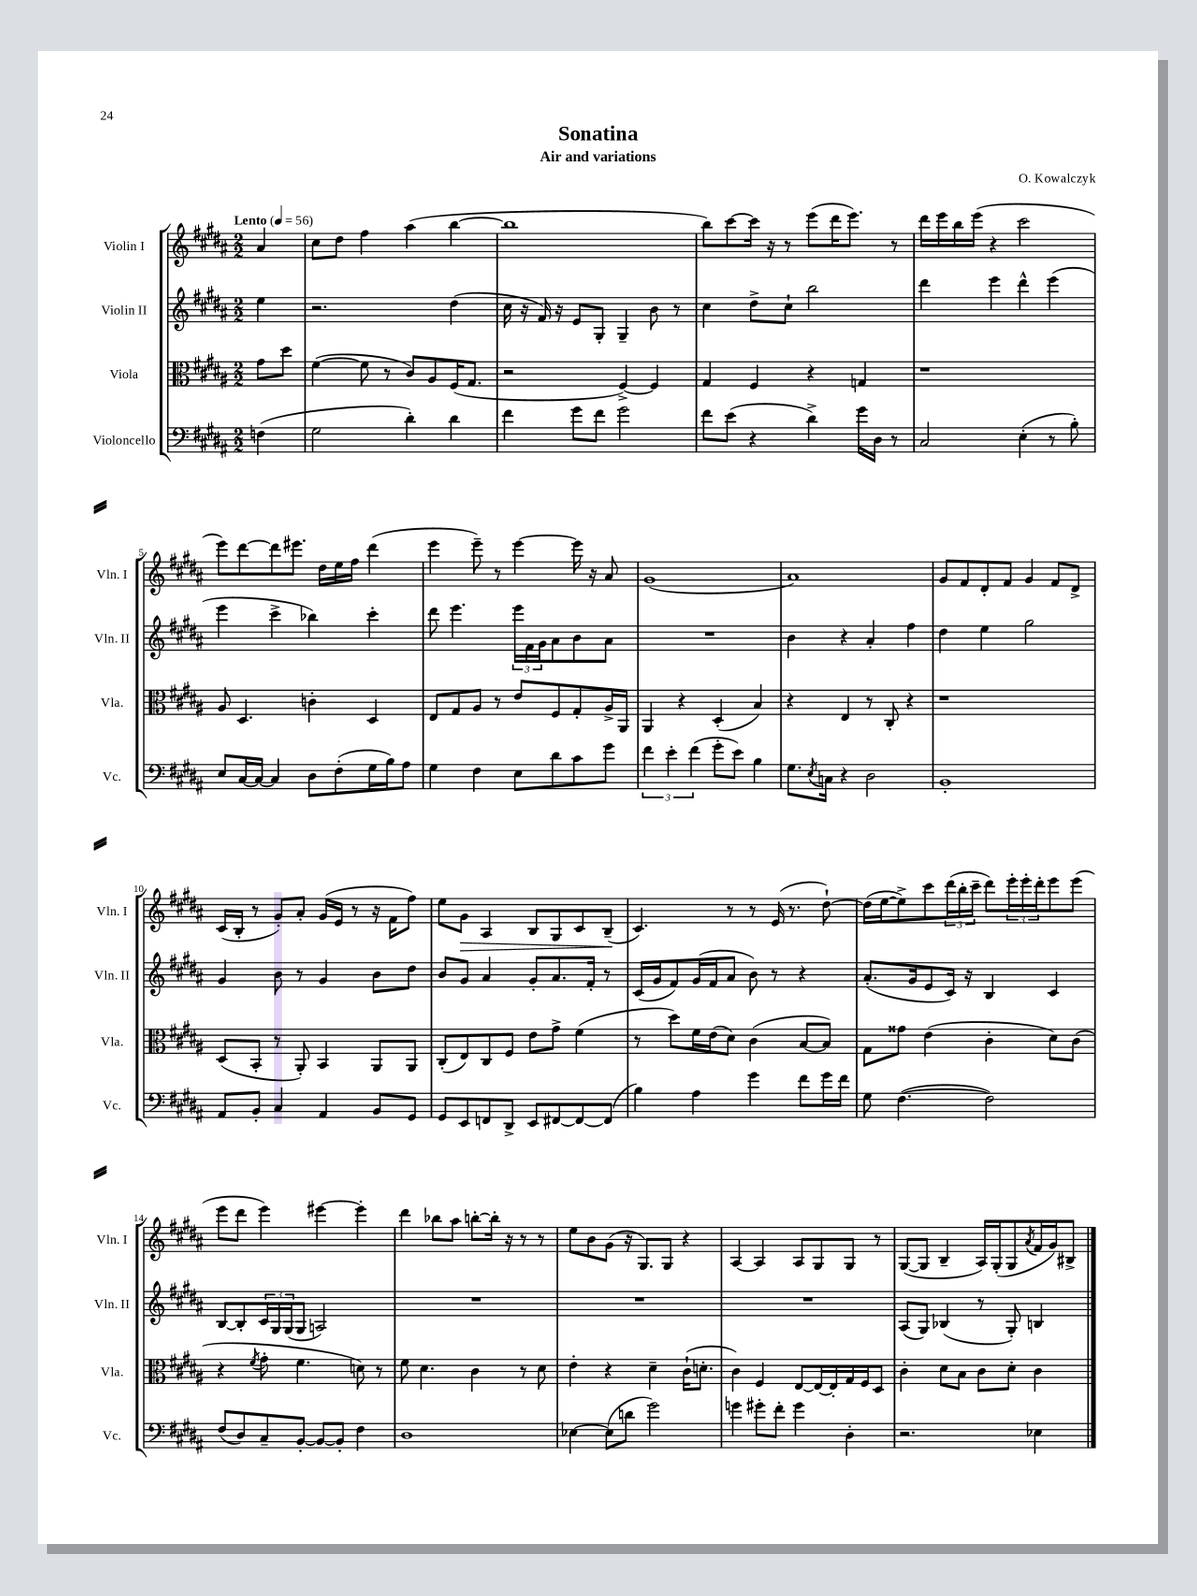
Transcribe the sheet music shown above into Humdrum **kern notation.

**kern	**kern	**kern	**kern	**dynam
*part4	*part3	*part2	*part1	*part1
*staff4	*staff3	*staff2	*staff1	*staff1
*I"Violoncello	*I"Viola	*I"Violin II	*I"Violin I	*
*I'Vc.	*I'Vla.	*I'Vln. II	*I'Vln. I	*
*clefF4	*clefC3	*clefG2	*clefG2	*
*k[f#c#g#d#a#]	*k[f#c#g#d#a#]	*k[f#c#g#d#a#]	*k[f#c#g#d#a#]	*
*M2/2	*M2/2	*M2/2	*M2/2	*
*MM56	*MM56	*MM56	*MM56	*
=	=	=	=	=
!	!	!	!LO:TX:a:B:t=Lento	!
(4Fn\	8g#\L	4ee\	4a#/	.
.	8dd#\J	.	.	.
=1	=1	=1	=1	=1
2G#\	([4f#\	2.r	8cc#\L	.
.	.	.	8dd#\J	.
.	8f#\]	.	4ff#\	.
.	8r	.	.	.
4d#'\)	8c#/L)	.	(4aa#\	.
.	8A#/	.	.	.
4d#\	(16F#/K	(4dd#\	[4bb\	.
.	8.G#/J	.	.	.
=2	=2	=2	=2	=2
4f#\	2r	16cc#\	1bb]	.
.	.	16r	.	.
.	.	16f#/)	.	.
.	.	16r	.	.
8g#\L	.	8e/L	.	.
8f#\J	.	8G#'/J	.	.
2g#\	[4F#^/)	4G#~/	.	.
.	4F#/]	8b\	.	.
.	.	8r	.	.
=3	=3	=3	=3	=3
8f#\L	4G#/	4cc#\	8bb\L)	.
(8e\J	.	.	[8ccc#\	.
4r	4F#/	8dd#^\L	16ccc#\Jk]	.
.	.	.	16r	.
.	.	8cc#`\J	8r	.
4d#^\)	4r	2bb\	(8eee\L	.
.	.	.	16ddd#\K	.
.	.	.	8.eee\J)	.
16g#\LL	4Gn/	.	.	.
16D#\JJ	.	.	.	.
8r	.	.	8r	.
=4	=4	=4	=4	=4
2C#/	1r	4ddd#\	16ddd#\LL	.
.	.	.	16eee\	.
.	.	.	16bb\	.
.	.	.	(16eee\JJ	.
.	.	4eee\	4r	.
(4E'\	.	4ddd#^^\	2ccc#\	.
8r	.	(4eee\	.	.
8B'\)	.	.	.	.
!!LO:LB:g=z
=5	=5	=5	=5	=5
8E/L	8A#/	4eee\	8eee\L)	.
[16C#/L	4.D#/	.	[8ddd#\	.
16C#/JJ_	.	.	.	.
4C#/]	.	4ccc#^\	8ddd#\]	.
.	.	.	8.eee#X\J	.
8D#\L	4cn'\	4bb-X\)	.	.
.	.	.	16dd#\LL	.
(8F#'\	.	.	16ee\	.
.	.	.	16ff#\JJ	.
16G#\L	4D#/	4ccc#'\	(4ddd#\	.
16B\J)	.	.	.	.
8A#\J	.	.	.	.
=6	=6	=6	=6	=6
4G#\	8E/L	8ddd#\	4eee\	.
.	8G#/	4.eee\	.	.
4F#\	8A#/J	.	8eee~\)	.
.	8r	.	8r	.
8E\L	8e/L	24eee\LL	[4eee\	.
.	.	24f#\	.	.
.	.	24g#\J	.	.
8d#\	8F#/	8a#\	.	.
8c#\	8G#'/	8b\	16eee\]	.
.	.	.	16r	.
8g#\J	16A#^/L	8a#\J	8a#/	.
.	16AA#/JJ	.	.	.
=7	=7	=7	=7	=7
6f#\	4AA#/	1r	(1g#	.
6e'\	.	.	.	.
.	4r	.	.	.
(6f#\	.	.	.	.
8g#'\L	(4D#'/	.	.	.
8e\J)	.	.	.	.
4B\	4B/)	.	.	.
=8	=8	=8	=8	=8
8.G#\L	4r	4b\	1a#)	.
8qE/	.	.	.	.
16Cn\Jk	.	.	.	.
4r	4E/	4r	.	.
2D#\	8r	4a#'/	.	.
.	8C#'/	.	.	.
.	4r	4ff#\	.	.
=9	=9	=9	=9	=9
1BB'	1r	4dd#\	8g#/L	.
.	.	.	8f#/	.
.	.	4ee\	8d#'/	.
.	.	.	8f#/J	.
.	.	2gg#\	4g#/	.
.	.	.	8f#/L	.
.	.	.	8d#^/J	.
!!LO:LB:g=z
=10	=10	=10	=10	=10
8AA#/L	(8D#/L	4g#/	(16c#/LL	.
.	.	.	16B'/JJ	.
8BB'/J	8BB'/J	.	8r	.
4C#/	8r	8b\	8g#'/L)	.
.	8AA#'/)	8r	8a#'/J	.
4AA#/	4BB/	4g#/	(16g#/LL	.
.	.	.	16e/JJ	.
.	.	.	8r	.
8BB/L	8AA#/L	8b\L	16r	.
.	.	.	16f#\KL	.
8GG#/J	8AA#/J	8dd#\J	8ff#\J)	.
=11	=11	=11	=11	=11
8GG#/L	(8C#'/L	8b/L	8ee\L	.
!	!	!	!	!LO:HP:b
8EE/	8E/)	8g#/J	8g#\J	>
8FFn/	8C#/	4a#/	4A#/	.
8DD#^/J	8F#/J	.	.	.
8EE/L	8e\L	8g#'/L	8B/L	.
[8FF#X/	8g#^\J	8.a#/	8G#/	.
8FF#/_	(4f#\	.	8c#/	.
.	.	16f#'/Jk	.	.
(8FF#/J]	.	8r	(8B~/J	.
.	.	.	.	]
=12	=12	=12	=12	=12
4B\)	8r	(16c#/LL	4.c#/)	.
.	.	16g#/J	.	.
.	8dd#\L)	8f#/)	.	.
4A#\	16f#\L	(16g#/L	.	.
.	(16e\J	16f#/J	.	.
.	8d#\J)	8a#/J	8r	.
4g#\	(4c#\	8b\)	8r	.
.	.	8r	(16e/	.
.	.	.	8.r	.
8f#\L	[8B/L	4r	.	.
16g#\L	8B/J])	.	[8dd#`\)	.
16f#\JJ	.	.	.	.
=13	=13	=13	=13	=13
8G#\	8G#\L	(8.a#'/L	(16dd#\LL]	.
.	.	.	[16ee\J	.
([4.F#\	8g##X\J	.	8ee^\])	.
.	.	16g#/k	.	.
.	(4e\	8e/	8ccc#\	.
.	.	16c#/Jk)	(24ddd#\L	.
.	.	.	24bb'\	.
.	.	16r	.	.
.	.	.	24ccc#~\JJ	.
2F#\])	4c#'\	4B/	8ddd#\L)	.
.	.	.	24eee'\L	.
.	.	.	24eee'\	.
.	.	.	24ddd#'\J	.
.	8d#\L)	4c#/	8eee\	.
.	(8c#\J	.	(8eee\J	.
!!LO:LB:g=z
=14	=14	=14	=14	=14
(8F#/L	4r	[8B/L	8eee\L	.
8D#/)	.	8B'/]	8ddd#\J	.
.	8qf#/	.	.	.
8C#~/	8g#'\	24c#/L	4eee\)	.
.	.	24G#/	.	.
.	.	(24G#/J	.	.
[8BB'/J	4.f#\	8G#/J	.	.
8BB/L_	.	2An/)	[4eee#X\	.
8BB'/J]	.	.	.	.
4F#\	8dn\)	.	4eee#'\]	.
.	8r	.	.	.
=15	=15	=15	=15	=15
1D#	8f#\	1r	4ddd#\	.
.	4.d#\	.	.	.
.	.	.	8bb-X\L	.
.	.	.	8aa#\J	.
.	4c#\	.	[8bbn'\L	.
.	.	.	16bb'\Jk]	.
.	.	.	16r	.
.	8r	.	8r	.
.	8d#\	.	8r	.
=16	=16	=16	=16	=16
[4E-X\	4e'\	1r	8ee\L	.
.	.	.	8b\	.
(8E-\L]	4r	.	(8g#\J	.
8dn\J	.	.	16r	.
.	.	.	8.G#/L)	.
2g#\)	4d#~\	.	.	.
.	.	.	8G#/J	.
.	(16c#`\KL	.	4r	.
.	8.dn'\J	.	.	.
=17	=17	=17	=17	=17
4gn\	4c#\)	1r	[4A#/	.
8g#X'\L	4F#/	.	4A#/]	.
8f#'\J	.	.	.	.
4g#\	[8E/L	.	8A#/L	.
.	16E/L_	.	8G#/	.
.	16E'/]	.	.	.
4D#'\	16G#/	.	8G#/J	.
.	16F#/J	.	.	.
.	8D#/J	.	8r	.
=18	=18	=18	=18	=18
2.r	4c#'\	(8A#/L	([8G#/L	.
.	.	8G#/J)	8G#/J]	.
.	8d#\L	(4B-X/	4B~/	.
.	8B\J	.	.	.
.	8c#\L	8r	16A#/LL)	.
.	.	.	(16G#'/J	.
.	8d#'\J	8G#'/)	8G#/	.
.	.	.	8qa#/	.
4E-X\	4c#\	4Bn/	16f#/L	.
.	.	.	16g#/J)	.
.	.	.	8B#X^/J	.
==	==	==	==	==
*-	*-	*-	*-	*-
